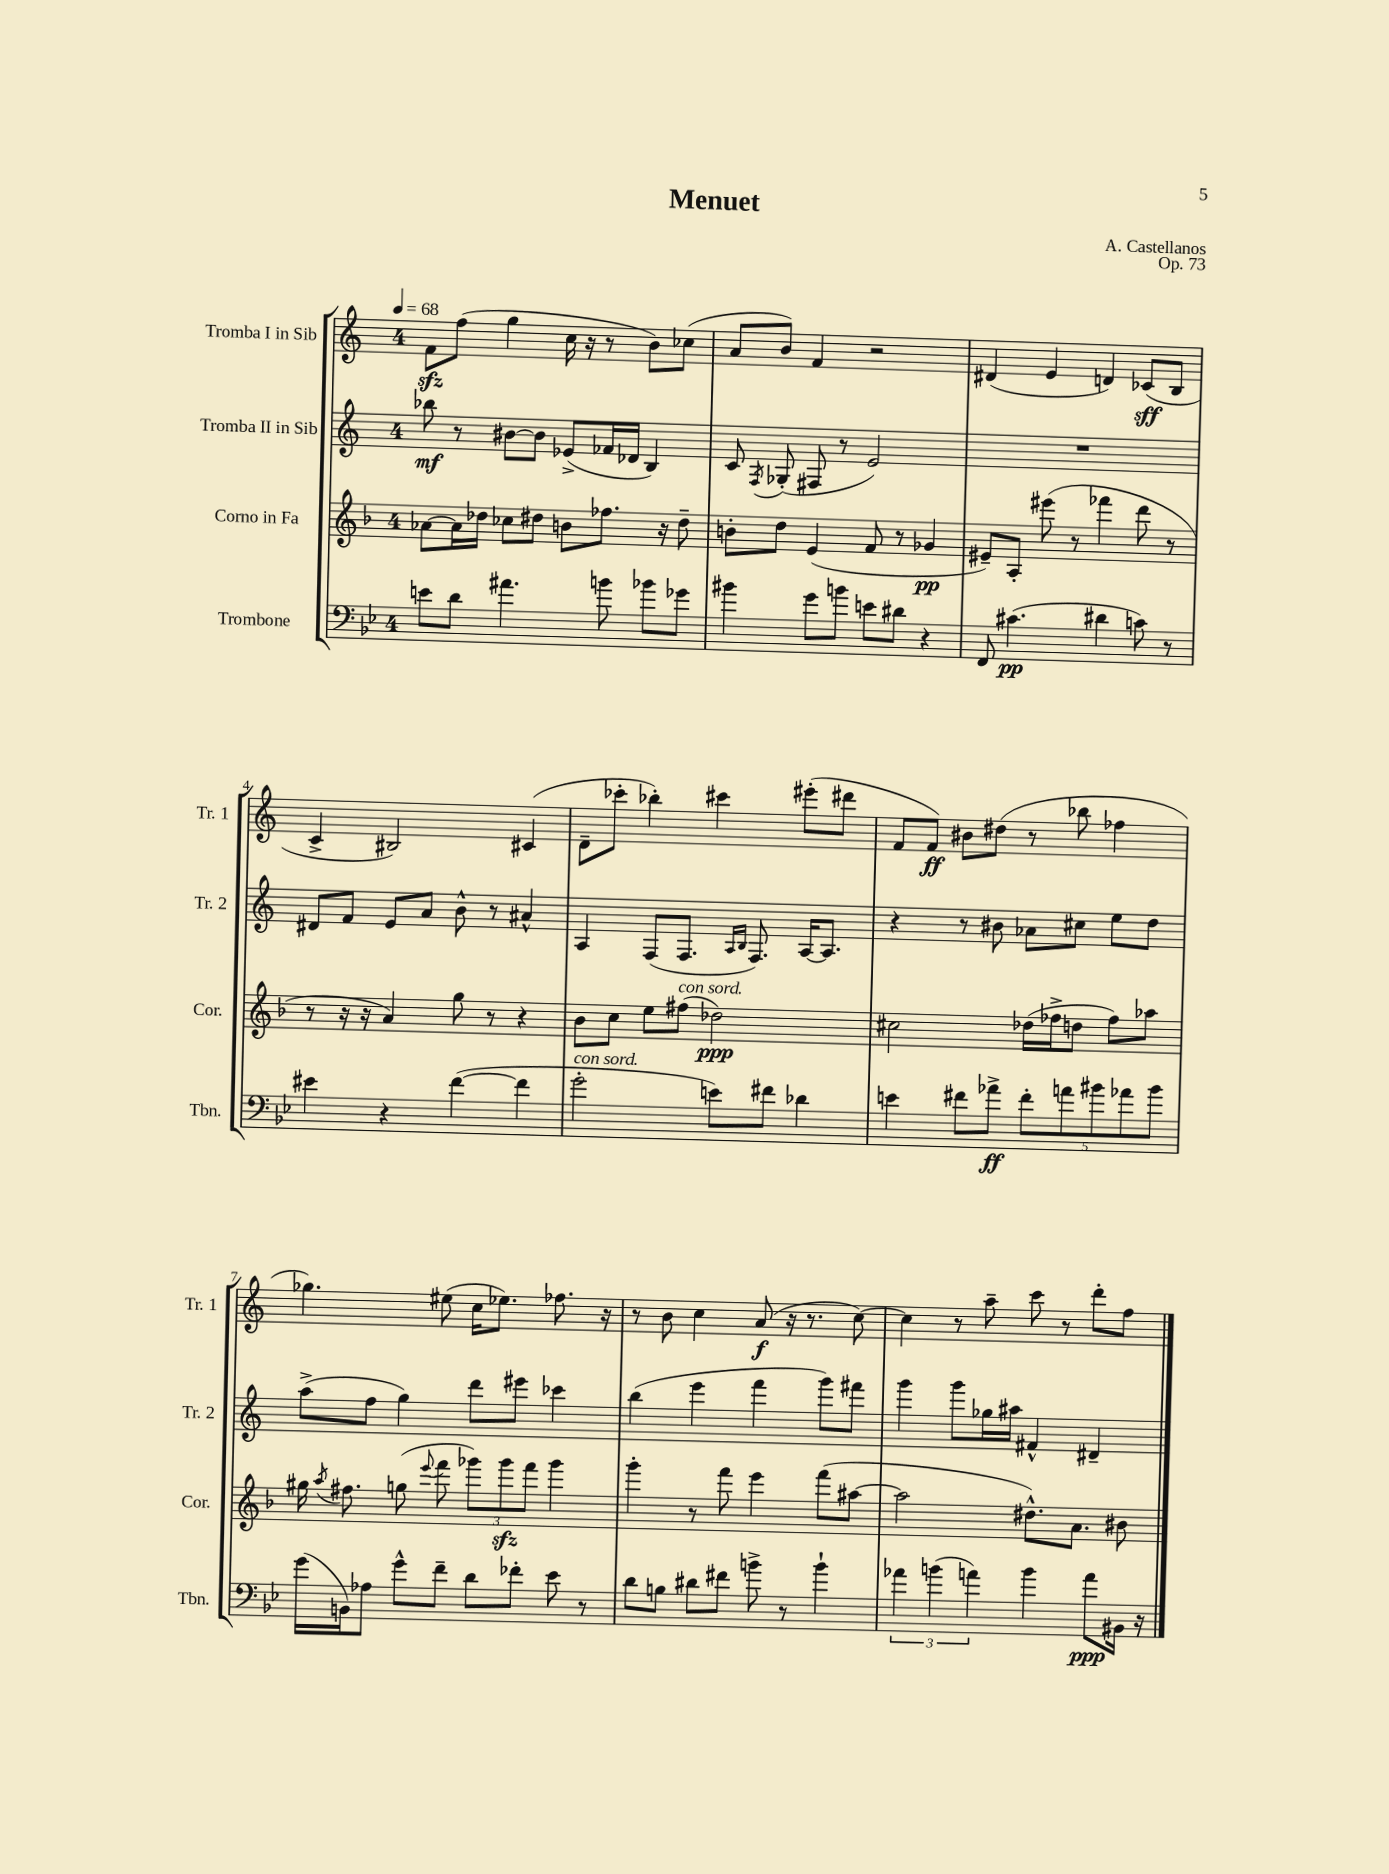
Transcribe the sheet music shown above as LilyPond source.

\header { title = "Menuet" composer = "A. Castellanos" opus = "Op. 73" }
<<
\new StaffGroup <<
\new Staff = "s0" \with { instrumentName = "Tromba I in Sib" shortInstrumentName = "Tr. 1" } {
    \clef treble \key c \major \once \override Staff.TimeSignature.style = #'single-digit \time 4/4 \tempo 4 = 68
    \autoBeamOff f'8[\sfz f''8]( g''4 c''16 r16 r8 b'8[) ces''8]( |
    a'8[ b'8]) f'4 r2 |
    dis'4( e'4 d'4) ces'8[\sff( b8] |
    c'4-> bis2) cis'4( |
    d'8[-- ces'''8]-. bes''4-.) cis'''4 eis'''8[-.( dis'''8] |
    f'8[ f'8]\ff) bis'8[ dis''8]( r8 bes''8 fes''4 |
    ges''4.) eis''8( c''16[ ees''8.]) fes''8. r16 |
    r8 b'8 c''4 a'8\f( r16 r8. c''8~) |
    c''4 r8 a''8-- c'''8 r8 d'''8[-. f''8] \bar "|." |
}
\new Staff = "s1" \with { instrumentName = "Tromba II in Sib" shortInstrumentName = "Tr. 2" } {
    \clef treble \key c \major \once \override Staff.TimeSignature.style = #'single-digit \time 4/4
    \autoBeamOff bes''8\mf r8 bis'8[~ bis'8] ees'8[->( fes'16 des'16] b4) |
    c'8 \acciaccatura { f8 } ges8-.( fis8 r8 e'2) |
    R1 |
    dis'8[ f'8] e'8[ a'8] b'8-^ r8 ais'4-^ |
    a4 f8[( f8.] \grace { a16[ b16] } f8.) a16[~ a8.] |
    r4 r8 bis'8 aes'8[ cis''8] e''8[ d''8] |
    a''8[->( f''8] g''4) d'''8[ eis'''8] ces'''4 |
    b''4( e'''4 f'''4 g'''8[) fis'''8] |
    g'''4 g'''8[ ges''16 ais''16] fis'4-^ dis'4-- \bar "|." |
}
\new Staff = "s2" \with { instrumentName = "Corno in Fa" shortInstrumentName = "Cor." } {
    \clef treble \key f \major \once \override Staff.TimeSignature.style = #'single-digit \time 4/4
    \autoBeamOff aes'8[~ aes'16 des''16] ces''8[ dis''8] b'8[ fes''8.] r16 dis''8-- |
    b'8[-. d''8] e'4( f'8 r8 ges'4\pp |
    eis'8[--) a8]-. eis'''8( r8 fes'''4 d'''8 r8 |
    r8 r16 r16 a'4) g''8 r8 r4 |
    bes'8[ c''8] e''8[ fis''8]^\markup { \italic "con sord." }( des''2\ppp) |
    cis''2 des''16[( fes''16-> d''8] fes''8[) aes''8] |
    gis''16 \acciaccatura { a''8 } fis''8. g''8( \appoggiatura { e'''8 } f'''8 \tuplet 3/2 { ges'''8[) ges'''8\sfz f'''8] } ges'''4 |
    g'''4-. r8 f'''8 e'''4 f'''8[( ais''8]~ |
    ais''2 dis''8.[-^) a'8.] bis'8 \bar "|." |
}
\new Staff = "s3" \with { instrumentName = "Trombone" shortInstrumentName = "Tbn." } {
    \clef bass \key bes \major \once \override Staff.TimeSignature.style = #'single-digit \time 4/4
    \autoBeamOff e'8[ d'8] ais'4. b'8 bes'8[ ges'8] |
    bis'4 g'8[ b'8] e'8[ dis'8] r4 |
    f,8 cis'4.\pp( dis'4 c'8) r8 |
    eis'4 r4 f'4~( f'4 |
    g'2-.^\markup { \italic "con sord." } e'8[) fis'8] des'4 |
    e'4 fis'8[ aes'8]->\ff \tuplet 5/4 { fis'8[-. a'8 bis'8 aes'8 bis'8] } |
    g'16[( b,16) aes8] g'8[-^ f'8]-- d'8[ fes'8]-. ees'8 r8 |
    d'8[ b8] dis'8[ fis'8] b'8-> r8 b'4-! |
    \tuplet 3/2 { aes'4 b'4( a'4) } b'4 a'8[\ppp bis,16] r16 \bar "|." |
}
>>
>>
